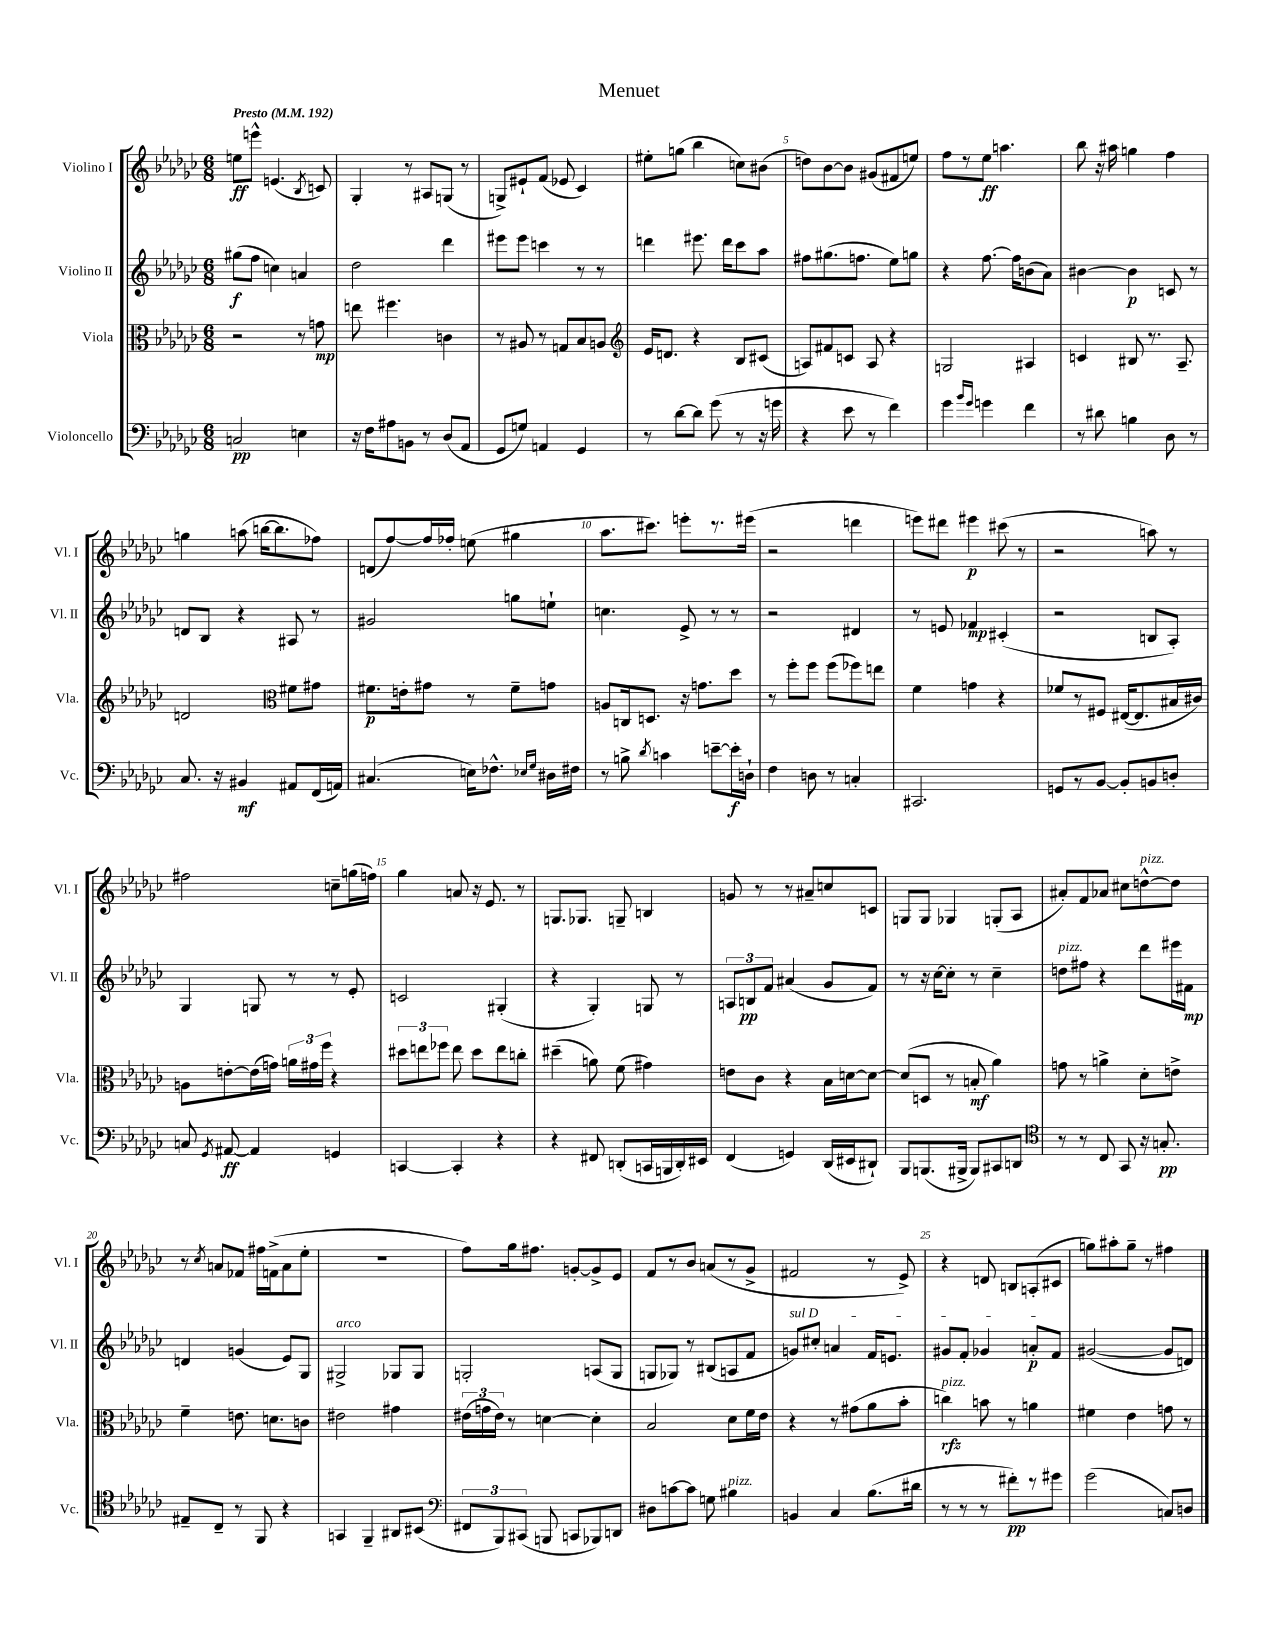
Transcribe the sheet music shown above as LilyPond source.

\header { title = "Menuet" }
<<
\new StaffGroup <<
\new Staff = "s0" \with { instrumentName = "Violino I" shortInstrumentName = "Vl. I" } {
    \clef treble \key ges \major \numericTimeSignature \time 6/8 \tempo "Presto" 4 = 192
    \autoBeamOff e''8[\ff e'''8]-^ e'4.( \acciaccatura { bes8 } c'8) |
    ges4-. r8 ais8[ g8]( r8 |
    g8[->) eis'8-! f'8]( ees'8 ces'4) |
    eis''8[-. g''8]( bes''4 c''8[) bis'8]( |
    d''8[) bes'8~ bes'8] gis'8[( fis'8 e''8]) |
    f''8[ r8 ees''8]\ff a''4. |
    bes''8 r16 ais''16 g''4 f''4 |
    g''4 a''8( b''16[~ b''8. fes''8]) |
    d'8[( f''8~) f''16 fes''16]-. e''8( gis''4 |
    aes''8.[ cis'''8.]) e'''8[-. r8. eis'''16]( |
    r2 d'''4 |
    e'''8[) dis'''8] eis'''4\p cis'''8( r8 |
    r2 a''8) r8 |
    fis''2 c''8[-- g''16( f''16]) |
    ges''4 a'8 r16 ees'8. r8 |
    g8.[ ges8.] g8-- b4 |
    g'8 r8 r8 ais'8[-- c''8 c'8] |
    g8[ g8] ges4 g8[-.( aes8] |
    ais'8[-.) f'8 aes'8] cis''8[ d''8~-^^\markup { \italic "pizz." } d''8] |
    r8 \acciaccatura { ces''8 } a'8[ fes'8] fis''16[ f'16->( a'8 ees''8]-. |
    R2. |
    f''8[) ges''16 fis''8.] g'8[~-. g'8-> ees'8] |
    f'8[ r8 bes'8] a'8[( r8 ges'8]-> |
    fis'2 r8 ees'8->) |
    r4 d'8 b8[ a8-.( cis'8] |
    g''8[) ais''8-. g''8]-- r8 fis''4 \bar "|." |
}
\new Staff = "s1" \with { instrumentName = "Violino II" shortInstrumentName = "Vl. II" } {
    \clef treble \key ges \major \numericTimeSignature \time 6/8
    \autoBeamOff gis''8[\f( f''8] c''4) a'4 |
    des''2 des'''4 |
    eis'''8[ eis'''8] c'''4 r8 r8 |
    d'''4 eis'''8. d'''16[ ces'''8 aes''8] |
    fis''8[ gis''8.( f''8.] ees''8[) g''8] |
    r4 f''8.~ f''16[ b'8( aes'8]) |
    bis'4~ bis'4\p c'8 r8 |
    d'8[ bes8] r4 ais8 r8 |
    gis'2 g''8[ e''8]-! |
    c''4. ees'8-> r8 r8 |
    r2 dis'4 |
    r8 e'8 fes'4\mp cis'4-.( |
    r2 b8[ aes8]-.) |
    ges4 g8 r8 r8 ees'8-. |
    c'2 gis4-.( |
    r4 ges4-.) g8 r8 |
    \tuplet 3/2 { a8[ b8\pp f'8] } ais'4( ges'8[ f'8]) |
    r8 r16 ces''16[~ ces''8]-. r8 ces''4-- |
    d''8[^\markup { \italic "pizz." } fis''8] r4 des'''8[ eis'''16 fis'16]\mp |
    d'4 g'4( ees'8[) ges8] |
    gis2->^\markup { \italic "arco" } ges8[ ges8] |
    g2-. a8[( g8] |
    g8[ ges8]) r8 bis8[( a8 f'8] |
    \once \override TextSpanner.bound-details.left.text = \markup { \italic "sul D" } g'8[\startTextSpan) cis''8]-. a'4 f'16[ e'8.] |
    gis'8[ f'8]-. ges'4 a'8[-.\p f'8]\stopTextSpan |
    gis'2~( gis'8[ d'8]) \bar "|." |
}
\new Staff = "s2" \with { instrumentName = "Viola" shortInstrumentName = "Vla." } {
    \clef alto \key ges \major \numericTimeSignature \time 6/8
    \autoBeamOff r2 r8 g'8\mp |
    e''8 fis''4. c'4 |
    r8 ais8 r8 g8[ bes8 a8] |
    \clef treble ees'16[ d'8.] r4 bes8[ cis'8]( |
    a8[) fis'8 c'8] a8 r4 |
    g2 ais4 |
    c'4 bis8 r8. aes8.-- |
    d'2 \clef alto fis'8[ gis'8] |
    fis'8.[\p e'16-. gis'8] r8 fis'8[-- g'8] |
    a8[ c16 d8.] r16 g'8.[ des''8] |
    r8 f''8[-. f''8] f''8[( fes''8) e''8] |
    f'4 g'4 r4 |
    fes'8[ r8 fis8] eis16[~( eis8. bis16 cis'16]) |
    a8[ e'8~-. e'16( g'16]) \tuplet 3/2 { a'16[ gis'16 f''16] } r4 |
    \tuplet 3/2 { dis''8[ e''8 fes''8] } e''8 dis''8[ e''8 c''8]-. |
    dis''4--( a'8) f'8( gis'4) |
    e'8[ ces'8] r4 bes16[ d'16~ d'8]~ |
    d'8[( d8] r8 b8-.\mf aes'4) |
    g'8 r8 a'4-> des'8[-. e'8]-> |
    f'4-- e'8. d'8.[ c'8] |
    eis'2 gis'4 |
    \tuplet 3/2 { eis'16[( g'16 eis'16]) } r8 d'4~ d'4-. |
    bes2 des'8[ f'16 ees'16] |
    r4 r8 gis'8[( aes'8 bes'8]-. |
    c''4\rfz^\markup { \italic "pizz." }) b'8 r8 a'4 |
    fis'4 ees'4 g'8 r8 \bar "|." |
}
\new Staff = "s3" \with { instrumentName = "Violoncello" shortInstrumentName = "Vc." } {
    \clef bass \key ges \major \numericTimeSignature \time 6/8
    \autoBeamOff c2\pp e4 |
    r16 f16[ ais8 b,8] r8 des8[( aes,8] |
    ges,8[ g8]) a,4 ges,4 |
    r8 des'8[~ des'8] ges'8( r8 r16 g'16 |
    r4 ees'8 r8 f'4) |
    ges'4 \grace { bes'16[ ges'16] } g'4 f'4 |
    r8 dis'8 b4 des8 r8 |
    ces8. r16 bis,4\mf ais,8[ f,16( a,16]) |
    cis4.( e16[) fes8.]-^ \grace { ees16[ ges16] } dis16[ fis16] |
    r8 b8-> \acciaccatura { des'8 } c'4 e'8[~-- e'16-.\f d16]-! |
    f4 d8 r8 c4-. |
    cis,2. |
    g,8[ r8 bes,8]~ bes,8[-. b,8 d8]-. |
    c8 \acciaccatura { ges,8 } ais,8~\ff ais,4 g,4 |
    c,4~ c,4-. r4 |
    r4 fis,8 d,8[-.( c,16 b,,16 d,16-.) eis,16] |
    f,4( g,4) des,16[( eis,16 dis,8]-!) |
    bes,,8[ b,,8.( bis,,16]-> bis,,8[) cis,8 d,8] |
    \clef tenor r8 r8 ces8 ges,8 r16 g8.-.\pp |
    eis8[-- ces8]-- r8 f,8 r4 |
    g,4 f,4-- ais,8[ bis,8]( |
    \clef bass \tuplet 3/2 { fis,8[ bes,,8) cis,8]( } b,,8 c,8[ bes,,8) d,8] |
    dis8[ c'8~ c'8] g8 bis4^\markup { \italic "pizz." } |
    b,4 ces4 bes8.[( dis'16] |
    r8 r8 r8 fis'8[-.\pp) r8 gis'8] |
    ges'2( c8[) d8] \bar "|." |
}
>>
>>
\layout { \context { \Score \override BarNumber.break-visibility = ##(#f #t #t) barNumberVisibility = #(every-nth-bar-number-visible 5) } }
